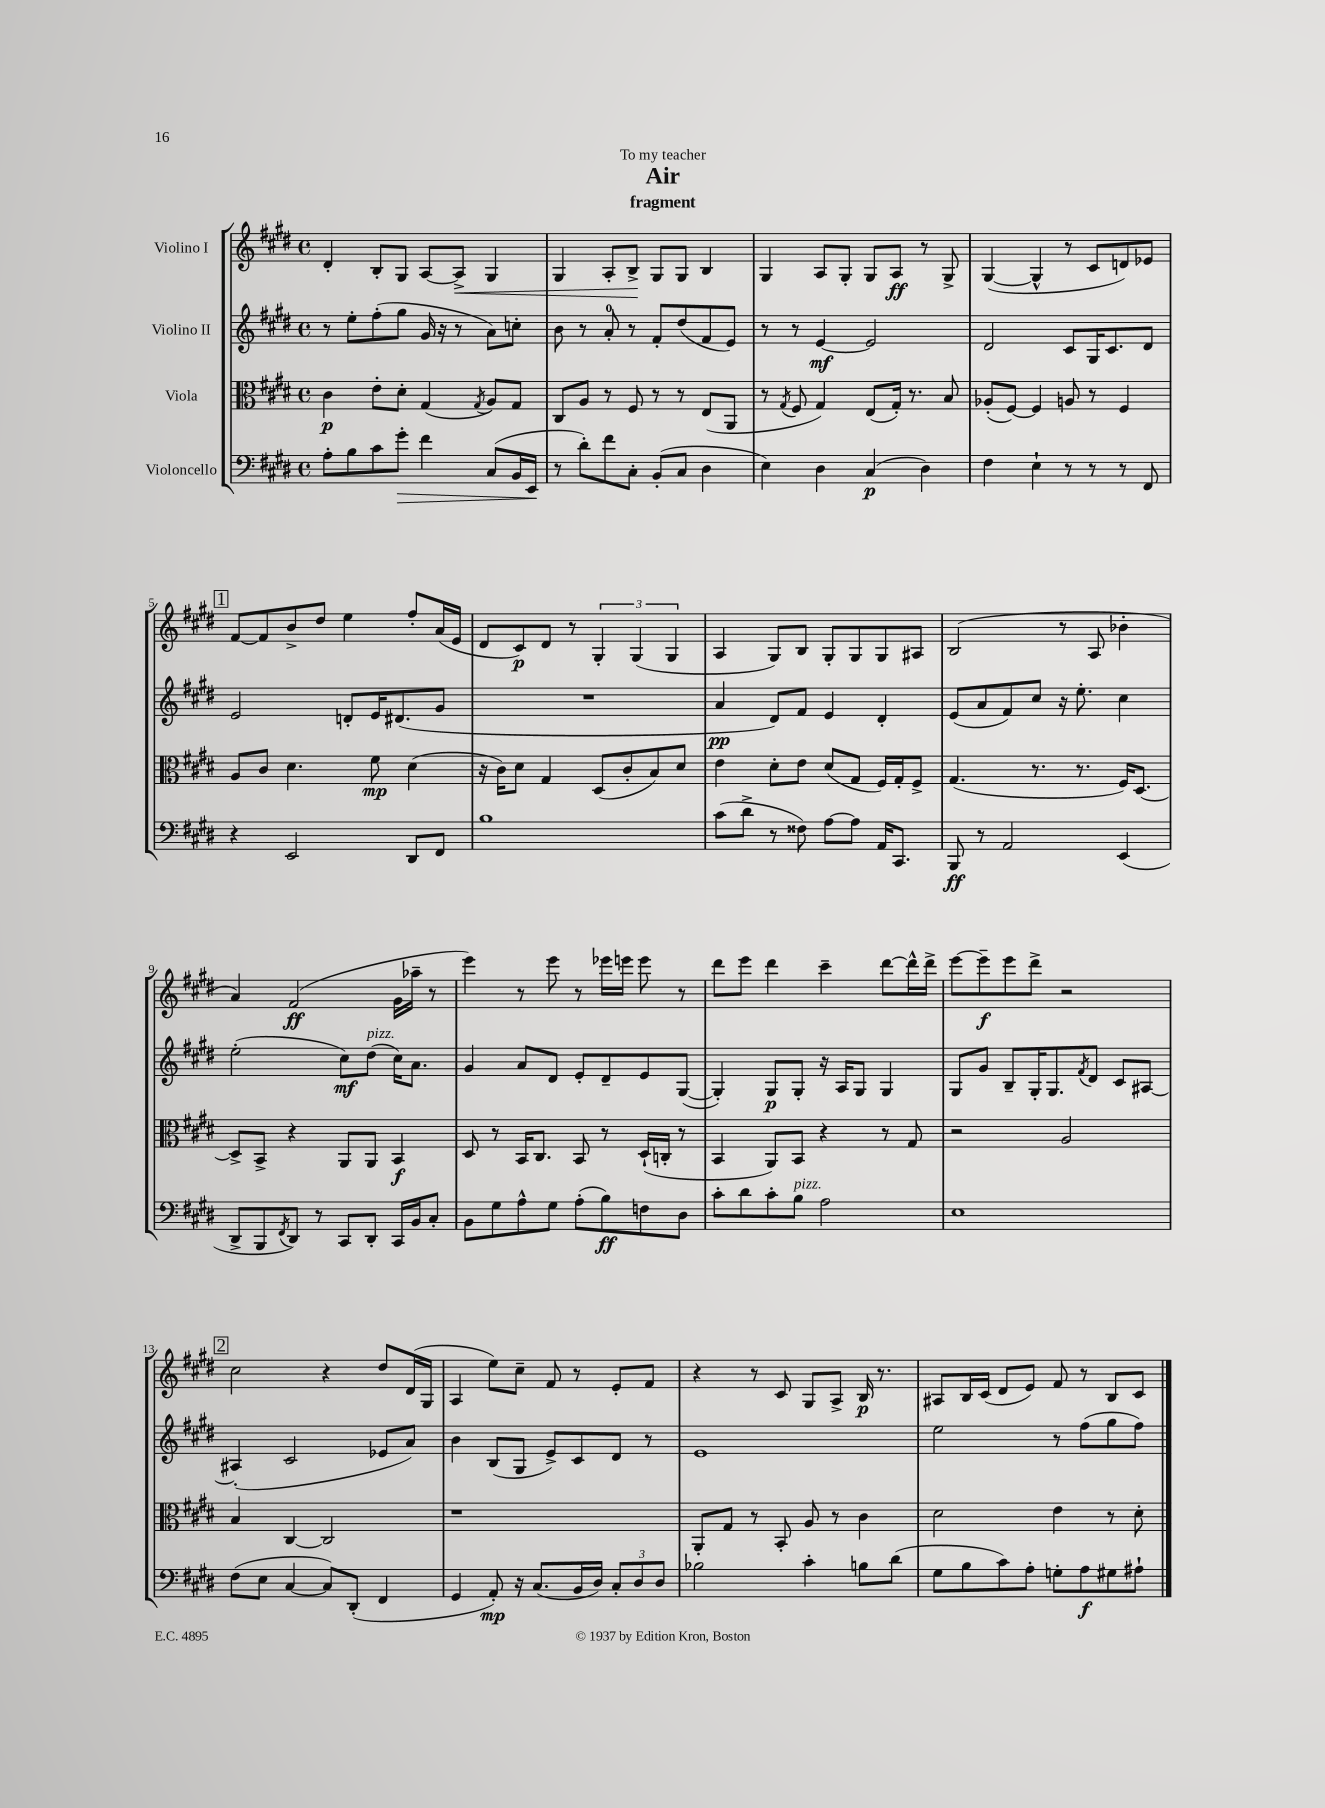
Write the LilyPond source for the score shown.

\header { title = "Air" subtitle = "fragment" dedication = "To my teacher" }
<<
\new StaffGroup <<
\new Staff = "s0" \with { instrumentName = "Violino I" } {
    \clef treble \key e \major \defaultTimeSignature \time 4/4
    dis'4-. b8-. gis8 a8~ a8->\< gis4 |
    gis4 a8-. b8->\! gis8 gis8 b4 |
    gis4 a8 gis8-. gis8 a8\ff r8 gis8-> |
    gis4~( gis4-^ r8 cis'8 d'8) ees'8 |
    \mark \markup { \box "1" } fis'8~ fis'8 b'8-> dis''8 e''4 fis''8-. a'16( e'16 |
    dis'8 cis'8\p) dis'8 r8 \tuplet 3/2 { gis4-. gis4( gis4 } |
    a4 gis8) b8 gis8-. gis8 gis8 ais8 |
    b2( r8 a8 bes'4-. |
    a'4) fis'2\ff( gis'16 aes''16-- r8 |
    e'''4) r8 e'''8 r8 ees'''16 e'''16 e'''8 r8 |
    dis'''8 e'''8 dis'''4 cis'''4-- dis'''8~ dis'''16-^ dis'''16-> |
    e'''8~ e'''8--\f e'''8 dis'''8-> r2 |
    \mark \markup { \box "2" } cis''2 r4 dis''8 dis'16( gis16 |
    a4 e''8) cis''8-- fis'8 r8 e'8-. fis'8 |
    r4 r8 cis'8 gis8 a8-> b16\p r8. |
    ais8 b16 cis'16( dis'8 e'8) fis'8 r8 b8 cis'8 \bar "|." |
}
\new Staff = "s1" \with { instrumentName = "Violino II" } {
    \clef treble \key e \major \defaultTimeSignature \time 4/4
    r8 e''8-. fis''8-.( gis''8 gis'16 r16 r8 a'8) c''8-. |
    b'8 r8 a'8-0-. r8 fis'8-. dis''8( fis'8 e'8) |
    r8 r8 e'4~\mf e'2 |
    dis'2 cis'8 gis16 cis'8. dis'8 |
    \mark \markup { \box "1" } e'2 d'8-. e'16 dis'8.( gis'8 |
    R1 |
    a'4\pp dis'8) fis'8 e'4 dis'4-. |
    e'8( a'8 fis'8) cis''8 r16 e''8.-. cis''4 |
    e''2-.( cis''8\mf) dis''8^\markup { \italic "pizz." }( cis''16) a'8. |
    gis'4 a'8 dis'8 e'8-. dis'8-- e'8 gis8~( |
    gis4-.) gis8\p gis8-. r16 a16 gis8 gis4 |
    gis8 gis'8 b8-- gis16-. gis8. \acciaccatura { fis'8 } dis'8 cis'8 ais8~ |
    \mark \markup { \box "2" } ais4-.( cis'2 ees'8 a'8) |
    b'4 b8( gis8 e'8->) cis'8 dis'8 r8 |
    e'1 |
    e''2 r8 fis''8( gis''8 fis''8) \bar "|." |
}
\new Staff = "s2" \with { instrumentName = "Viola" } {
    \clef alto \key e \major \defaultTimeSignature \time 4/4
    cis'4\p e'8-. dis'8-. gis4( \acciaccatura { gis8 } a8) gis8 |
    cis8 a8 r8 fis8 r8 r8 e8( a,8 |
    r8 \acciaccatura { gis8 } fis8 gis4) e8( gis16-.) r8. b8 |
    aes8-.( fis8~) fis4 a8 r8 fis4 |
    \mark \markup { \box "1" } a8 cis'8 dis'4. fis'8\mp dis'4( |
    r16 cis'16) dis'8 gis4 dis8( cis'8-. b8) dis'8 |
    e'4 dis'8-. e'8 dis'8( gis8 fis16) gis16-. fis8-> |
    gis4.( r8. r8. fis16) dis8.~ |
    dis8-> b,8-> r4 a,8 a,8 b,4\f |
    dis8 r8 b,16 cis8. b,8 r8 dis16-!( c16-. r8 |
    b,4 a,8) b,8 r4 r8 gis8 |
    r2 a2 |
    \mark \markup { \box "2" } b4 cis4~ cis2 |
    r1 |
    a,8-. gis8 r8 b,8-. a8 r8 cis'4 |
    dis'2 e'4 r8 dis'8-. \bar "|." |
}
\new Staff = "s3" \with { instrumentName = "Violoncello" } {
    \clef bass \key e \major \defaultTimeSignature \time 4/4
    a8-. b8 cis'8 gis'8-.\> fis'4 cis8( b,16 e,16\! |
    r8 dis'8-.) fis'8 cis8-. b,8-.( cis8 dis4 |
    e4) dis4 cis4\p( dis4) |
    fis4 e4-! r8 r8 r8 fis,8 |
    \mark \markup { \box "1" } r4 e,2 dis,8 fis,8 |
    b1 |
    cis'8( dis'8-> r8 fisis8) a8~ a8 a,16 cis,8. |
    b,,8\ff r8 a,2 e,4( |
    dis,8-> b,,8 \acciaccatura { fis,8 } dis,8) r8 cis,8 dis,8-. cis,16 b,16 cis8-. |
    b,8 gis8 a8-^ gis8 a8-.( b8\ff) f8 dis8 |
    cis'8-. dis'8 cis'8-. b8^\markup { \italic "pizz." } a2 |
    e1 |
    \mark \markup { \box "2" } fis8( e8 cis4~ cis8) dis,8-.( fis,4 |
    gis,4 a,8-.\mp) r16 cis8.( b,16 dis16) \tuplet 3/2 { cis8-. dis8 dis8 } |
    bes2 cis'4-. b8 dis'8( |
    gis8 b8 cis'8) a8-. g8-. a8\f gis8 ais8-! \bar "|." |
}
>>
>>
